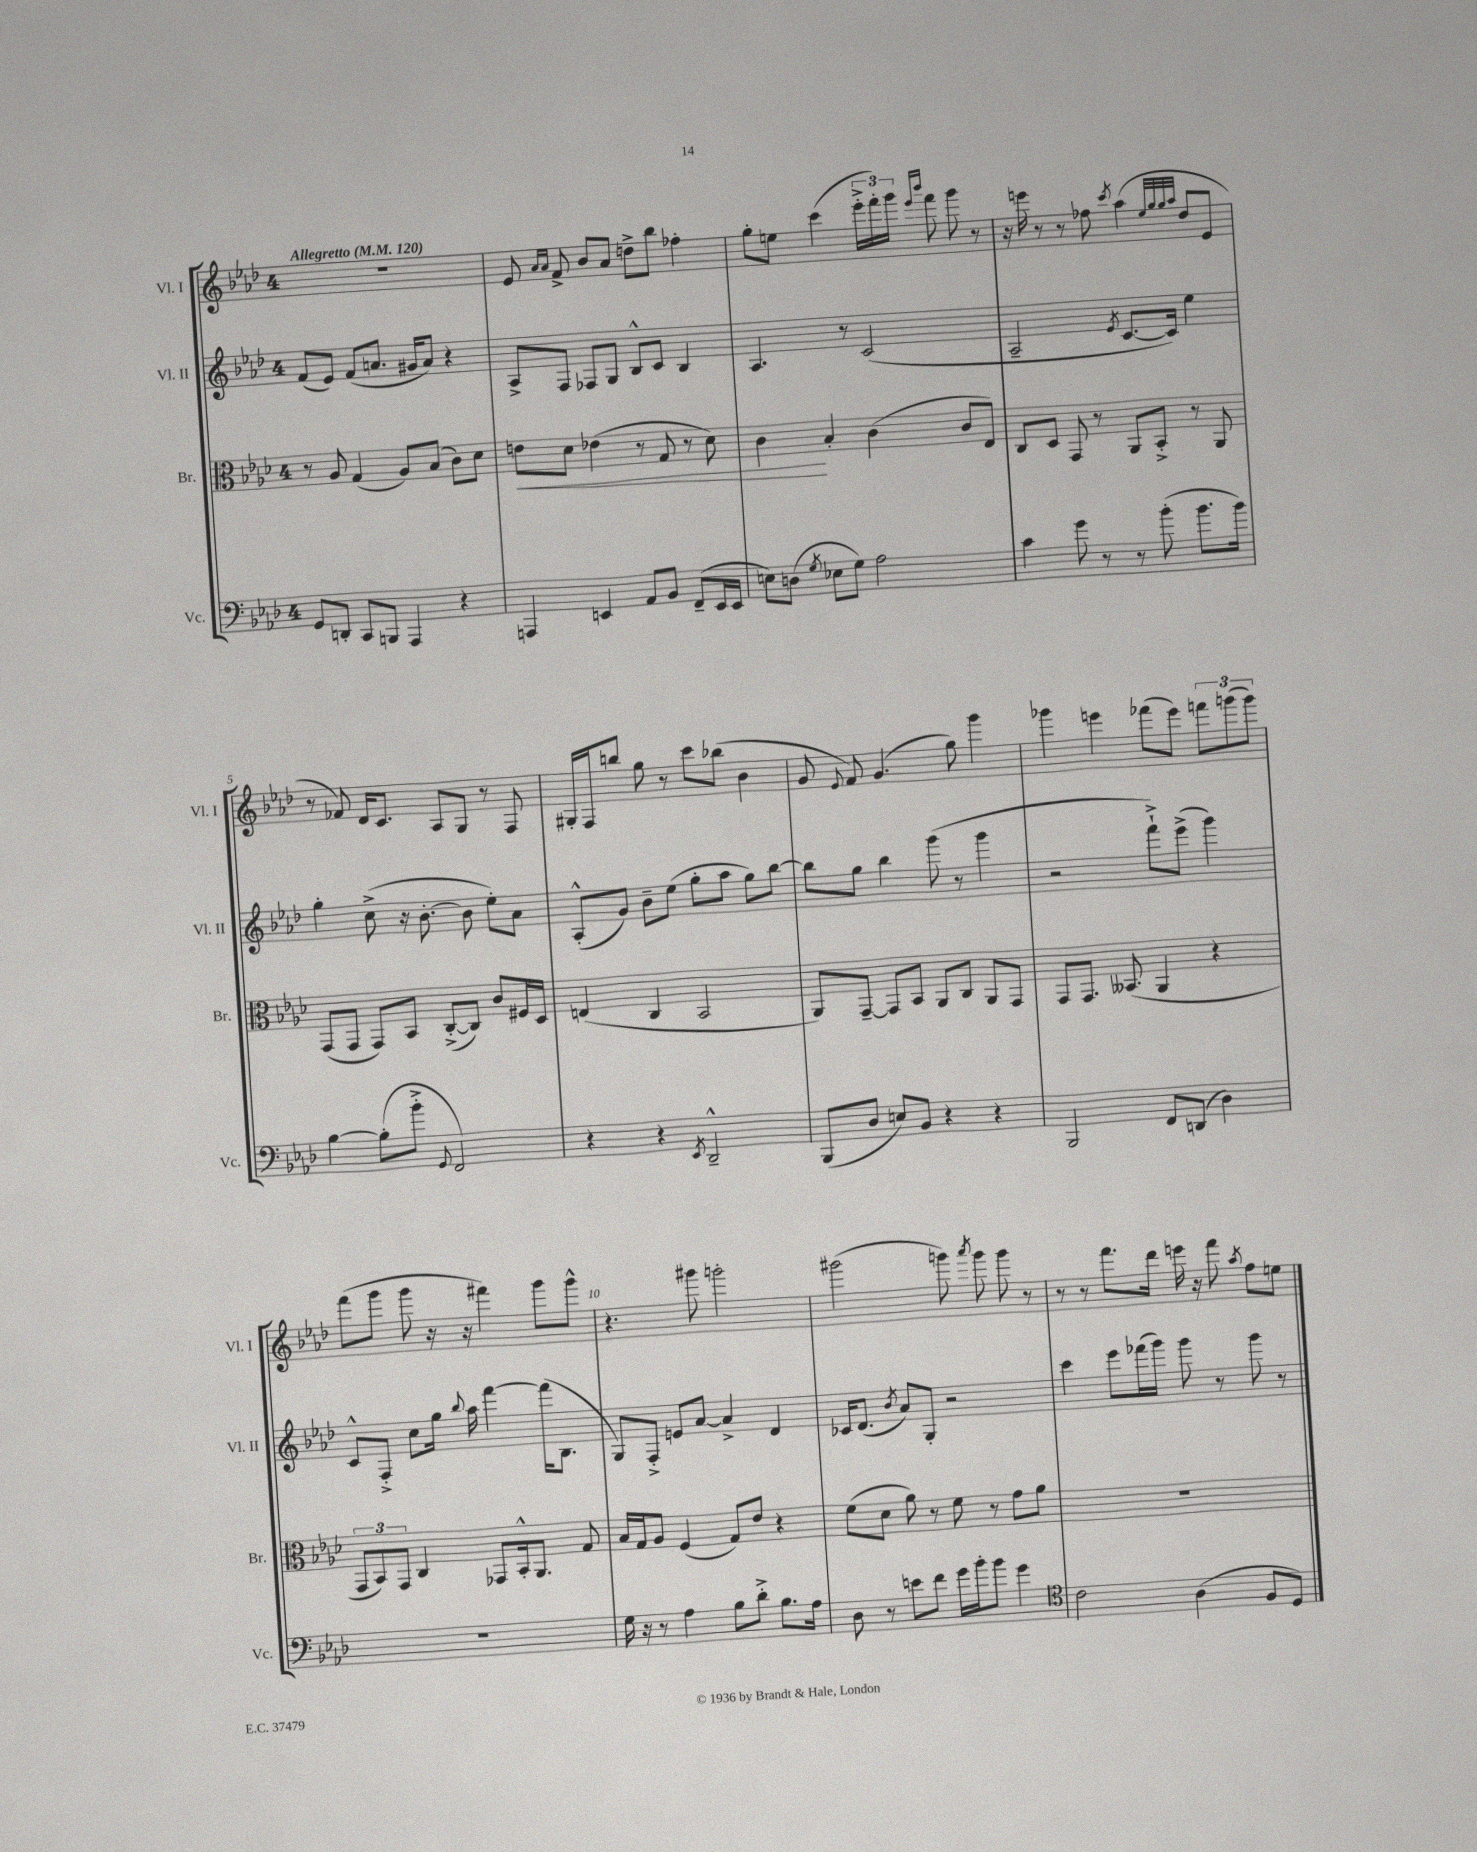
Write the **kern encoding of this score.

**kern	**kern	**kern	**kern
*staff4	*staff3	*staff2	*staff1
*clefF4	*clefC3	*clefG2	*clefG2
*k[b-e-a-d-]	*k[b-e-a-d-]	*k[b-e-a-d-]	*k[b-e-a-d-]
*M4/4	*M4/4	*M4/4	*M4/4
*MM120	*MM120	*MM120	*MM120
8GG/L	8r	(8f/L	1r
8DD'/J	8A-/	8e-/J)	.
8CC/L	(4G/	(8f/L	.
8BBB/J	.	8.a/J	.
4AAA-/	8A-/L)	.	.
.	.	16g#/LK	.
.	(8B-/J	8a/J)	.
4r	8c\L)	4r	.
.	8d-\J	.	.
=	=	=	=
4AAA/	8e\L	8A-^/L	8e-/
.	.	.	16qqa-/LL
.	.	.	16qqa-/JJ
.	8d-\J	8F/J	8f^/
4EE/	(4e-\	8F-/L	8b-/L
.	.	8G/J	8a-/J
8AA-/L	8r	8B-^^/L	8dd^\L
8BB-/J	8G/	8c/J	8bb-\J
(8FF~/L	8r	4B-/	4ff-'\
16EE/L	8d-\)	.	.
16EE/JJ	.	.	.
=	=	=	=
8E\L)	4c\	4.A-/	8gg'\L
(8D\J	.	.	8ee\J
8qG/	.	.	.
8E-\L	4B-'/	.	(4ccc\
8G\J)	.	8r	.
2A-\	(4c\	(2c/	24eee-'^\LL
.	.	.	24fff'\)
.	.	.	24ggg\JJ
.	.	.	16qqeee-/LL
.	.	.	16qqbbb-/JJ
.	.	.	8fff\
.	8c/L	.	8ggg\
.	8E-/J)	.	8r
=	=	=	=
4c\	8C/L	2A-~/	16r
.	.	.	16eee\
.	8D-/J	.	8r
8g\	8GG/	.	8r
8r	8r	.	8ff-\
.	.	8qe-/	8qccc/
8r	8AA-/L	[8.c/L	(4aa-\
(8b-'\	8BB-'^/J	.	.
.	.	16c/]Jk)	.
.	.	.	32qqee-/LLL
.	.	.	32qqgg/
.	.	.	32qqgg/
.	.	.	32qqaa-/JJJ
8.b-\L	8r	4ee-\	8dd-/L
.	8AA-/	.	8e-/J
16b-\Jk)	.	.	.
=	=	=	=
[4B-\	(8GG/L	4gg'\	8r
.	8GG/J	.	8f-/)
(8B-'\]L	8GG/L)	(8cc^\	16d-/LK
.	.	.	8.c/J
8b-'^\J	8BB-/J	16r	.
.	.	[8.b-'\	.
8qqGG/	.	.	.
2FF/)	([8C'^/L	.	8A-/L
.	8C/]J)	8b-\]	8G/J
.	8c/L	8ee-'\L)	8r
.	16F#/L	8a-\J	8F/
.	16D-/JJ	.	.
=	=	=	=
4r	(4E/	(8A-'^^/L	16G#'/LL
.	.	.	16F/J
.	.	8g/J)	8bb/J
4r	4C/	8b-~\L	8gg\
.	.	(8ee-\J	8r
8qEE-/	.	.	.
2DD-~^^/	2BB-/	8gg'\L	8ccc\L
.	.	8aa-\J	(8bb-\J
.	.	8gg\L)	4b-\
.	.	[8bb-\J	.
=	=	=	=
(8BBB-/L	8AA-/L)	8bb-\]L	8g/
.	.	.	8qqe-/
8D-/J	[8GG~/J	8gg\J	8f/)
8E/L)	8GG/]L	4bb-\	(4.g/
8BB-/J	8BB-/J	.	.
4r	8AA-/L	(8ggg\	.
.	8C/J	8r	8gg\)
4r	8AA-/L	4ggg\	4ggg\
.	8GG/J	.	.
=	=	=	=
2BBB-/	8GG/L	2r	4ggg-\
.	8.GG/J	.	.
.	.	.	4eee\
.	(8.BB--/	.	.
8FF/L	4AA-/	8fff`^\L)	(8fff-\L
(8DD/J	.	(8eee-^\J	8eee\J)
4D-\)	4r	4ggg\)	12fff\L
.	.	.	(12ggg\
.	.	.	12ggg\J)
=	=	=	=
1r	12GG/L	8c^^/L	(8fff\L
.	12BB-/)	.	.
.	.	8F'^/J	8ggg\J
.	12GG/J	.	.
.	4C/	8cc\L	8ggg\
.	.	16gg\Jk	16r
.	.	8qqbb-/	.
.	.	16aa-\	16r
.	8GG-/L	[4fff\	4fff#\)
.	16BB-'^^/k	.	.
.	8.AA-/J	.	.
.	.	(16fff\]LK	8ggg\L
.	.	8.B-\J	.
.	8G/	.	8ggg^^\J
=	=	=	=
16G\	16B-/LL	8G/L)	4.r
16r	16G/J	.	.
8r	8A-/J	8F'^/J	.
4A-\	(4F/	8e/L	.
.	.	[8a-/J	8ggg#\
8B-\L	8G/L)	4a-^/]	2ggg'\
8d-'^\J	8e-/J	.	.
8.B-\L	4r	4d-/	.
16A-\Jk	.	.	.
=	=	=	=
8D-\	(8f\L	16c-/LK	(2ggg#\
.	.	(8.d-/J	.
8r	8d-\J	.	.
.	.	8qb-/	.
8e\L	8a-\)	8a-/L)	.
8f\J	8r	8G'/J	.
16g\LL	8f\	2r	8ggg\)
16b-'\J	.	.	.
.	.	.	8qaaa-/
8b-\J	8r	.	8ggg\
4g\	8g\L	.	8ggg\
.	8a-\J	.	8r
=	=	=	=
*clefC4	*	*	*
2c\	1r	4ccc\	8r
.	.	.	8r
.	.	8eee-\L	8.fff\L
.	.	(16fff-\L	.
.	.	16ggg\JJ)	16ddd-\Jk
(4A-\	.	8ggg\	16eee\
.	.	.	16r
.	.	8r	8fff\
.	.	.	8qaa-/
8F/L	.	8ggg\	8ff\L
8D-/J)	.	8r	8ee\J
==	==	==	==
*-	*-	*-	*-
